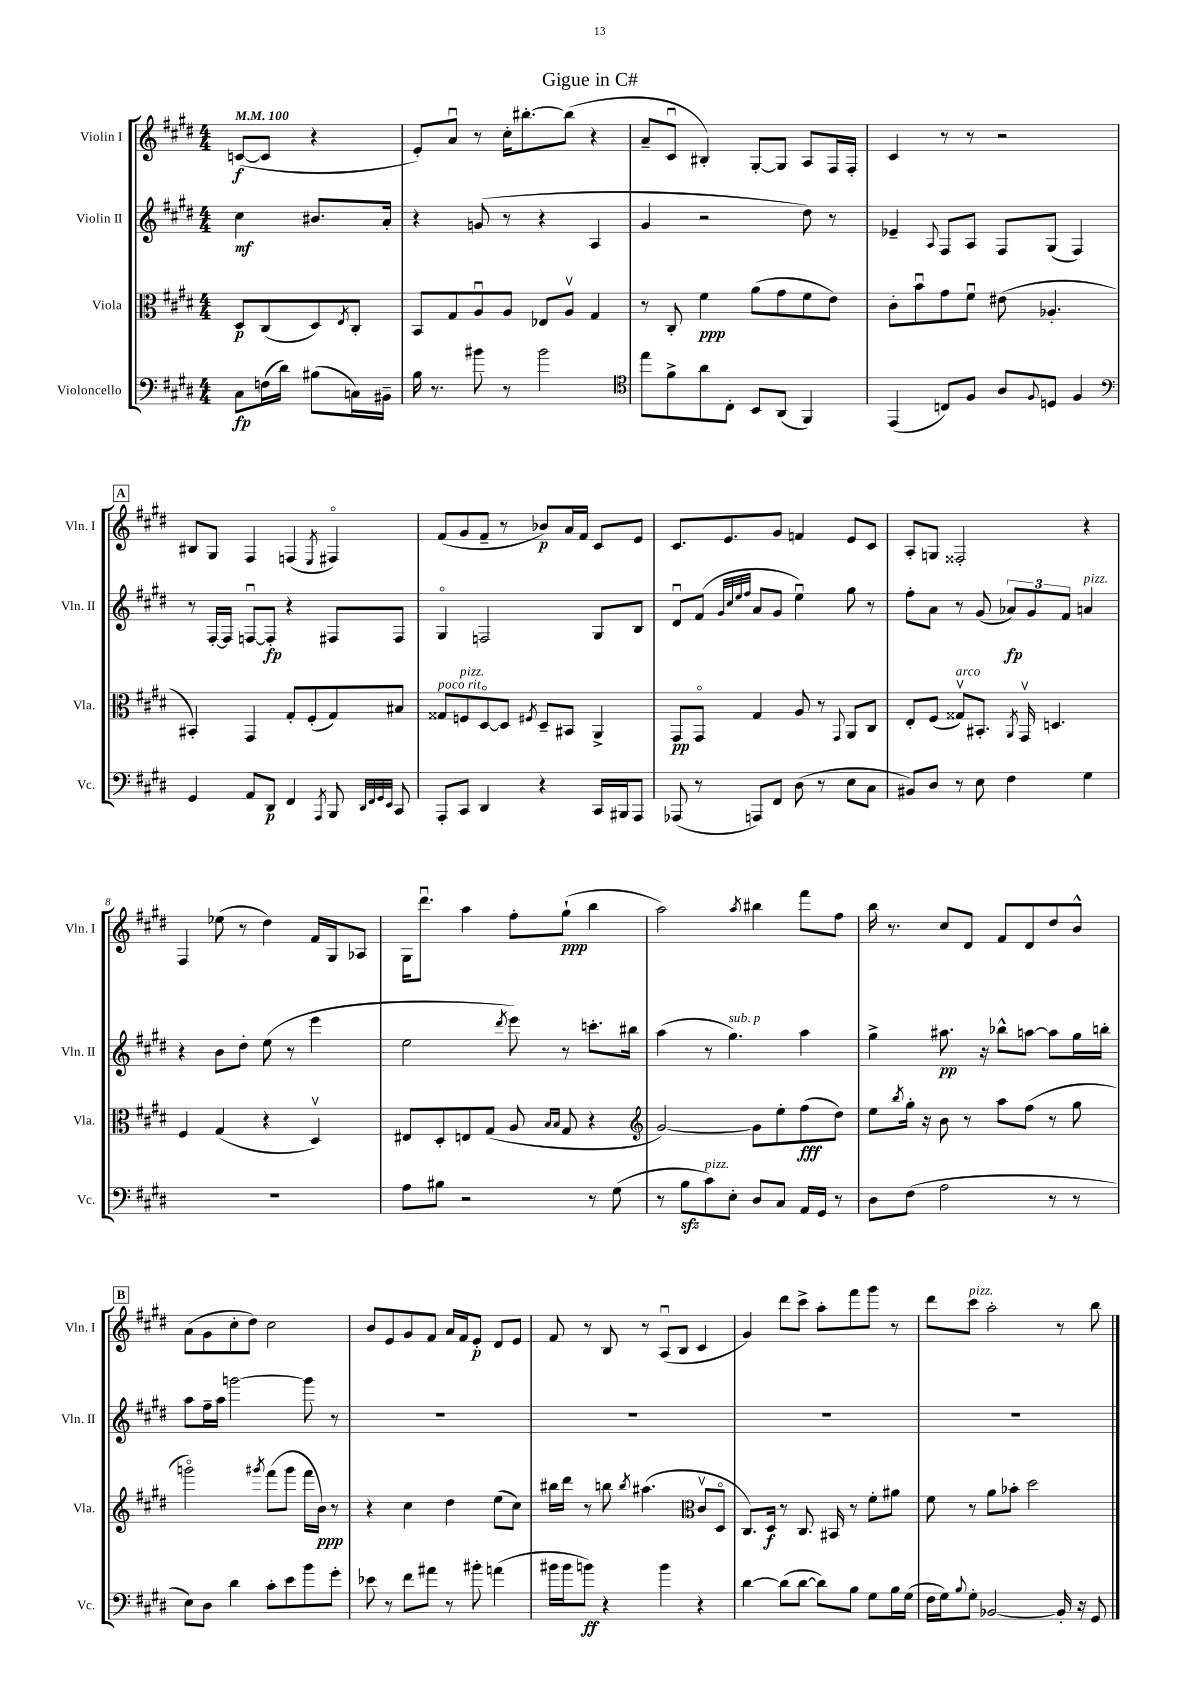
\header { title = "Gigue in C#" }
<<
\new StaffGroup <<
\new Staff = "s0" \with { instrumentName = "Violin I" shortInstrumentName = "Vln. I" } {
    \clef treble \key e \major \numericTimeSignature \time 4/4 \partial 2 \tempo 4 = 100
    c'8~\f( c'8 r4 |
    e'8-.) a'8\downbow r8 cis''16-. bis''8.~-. bis''8( r4 |
    a'8-- cis'8\downbow bis4-.) gis8~-. gis8 a8 fis16 fis16-. |
    cis'4 r8 r8 r2 |
    \mark \markup { \box "A" } bis8 gis8 fis4 f4( \acciaccatura { e8 } fis4\flageolet) |
    fis'8( gis'8 fis'8-- r8 bes'8\p) a'16 fis'16 cis'8 e'8 |
    cis'8. e'8. gis'8 f'4 e'8 cis'8 |
    a8-. g8 fisis2-. r4 |
    fis4 ees''8( r8 dis''4) fis'16 gis16 aes8 |
    gis16 dis'''8.\downbow a''4 fis''8-. gis''8-!\ppp( b''4 |
    a''2) \acciaccatura { a''8 } bis''4 fis'''8 fis''8 |
    b''16 r8. cis''8 dis'8 fis'8 dis'8 dis''8 b'8-^ |
    \mark \markup { \box "B" } a'8( gis'8 cis''8-. dis''8) cis''2 |
    b'8 e'8 gis'8 fis'8 a'16 fis'16 e'8-.\p dis'8 e'8 |
    fis'8 r8 b8 r8 a8\downbow( b8 cis'4 |
    gis'4) dis'''8 cis'''8-> a''8-. fis'''8 gis'''8 r8 |
    dis'''8 cis'''8^\markup { \italic "pizz." } a''2-. r8 b''8 \bar "|." |
}
\new Staff = "s1" \with { instrumentName = "Violin II" shortInstrumentName = "Vln. II" } {
    \clef treble \key e \major \numericTimeSignature \time 4/4 \partial 2
    cis''4\mf bis'8. a'16-. |
    r4 g'8( r8 r4 a4 |
    gis'4 r2 dis''8) r8 |
    ees'4-- \appoggiatura { a8 } fis8 a8 fis8 gis8( fis4) |
    \mark \markup { \box "A" } r8 fis16~-. fis16 f8~\downbow f8-.\fp r4 fis8 fis8 |
    gis4\flageolet f2 gis8 b8 |
    dis'8\downbow fis'8( \grace { gis'32 cis''32 e''32 fis''32 } a'8 gis'8 e''4\downbow) gis''8 r8 |
    fis''8-. a'8 r8 gis'8( \tuplet 3/2 { aes'8\fp) gis'8 fis'8 } a'4^\markup { \italic "pizz." } |
    r4 b'8 dis''8-. e''8( r8 e'''4 |
    e''2 \acciaccatura { dis'''8 } e'''8) r8 c'''8.-. bis''16 |
    a''4( r8 gis''4.^\markup { \italic "sub. p" }) a''4 |
    gis''4-> ais''8.\pp r16 bes''8-^ a''8~ a''8 gis''16 b''16-. |
    \mark \markup { \box "B" } a''8 fis''16-- a''16 g'''2~ g'''8 r8 |
    R1 |
    R1 |
    R1 |
    R1 \bar "|." |
}
\new Staff = "s2" \with { instrumentName = "Viola" shortInstrumentName = "Vla." } {
    \clef alto \key e \major \numericTimeSignature \time 4/4 \partial 2
    dis8\p cis8( dis8) \acciaccatura { e8 } cis8-. |
    b,8 gis8 a8\downbow a8 ees8 a8\upbow gis4 |
    r8 cis8-. fis'4\ppp a'8( gis'8 fis'8 e'8) |
    cis'8-. b'8\downbow gis'8 fis'8\downbow eis'8( aes4.-. |
    \mark \markup { \box "A" } bis,4-.) gis,4 gis8-. fis8-.( gis8) bis8 |
    gisis8^\markup { \italic "poco rit." } f8^\markup { \italic "pizz." } dis8~\flageolet dis8 \acciaccatura { fis8 } dis8-- bis,8 a,4-> |
    gis,8\pp gis,8\flageolet gis4 a8 r8 \appoggiatura { gis,8 } a,8 cis8 |
    e8-. fis8( gisis8\upbow^\markup { \italic "arco" }) bis,8.-. \acciaccatura { a,8 } gis,16\upbow d4. |
    fis4 gis4( r4 dis4\upbow) |
    eis8 dis8-. e8 gis8( a8 \grace { b16 b16 } gis8 r4 |
    \clef treble gis'2~) gis'8 e''8-. fis''8\fff( dis''8) |
    e''8 \acciaccatura { b''8 } gis''16-. r16 b'8 r8 a''8 fis''8( r8 gis''8 |
    \mark \markup { \box "B" } g'''2\flageolet) \acciaccatura { gis'''8 } fis'''8( gis'''8 fis'''16 b'16\ppp) r8 |
    r4 cis''4 dis''4 e''8( cis''8) |
    bis''16 dis'''16 r8 b''8 \acciaccatura { b''8 } ais''4.( \clef alto cis'8\upbow dis8\flageolet |
    cis8.) dis16\f r8 cis8. bis,16 r8 fis'8-. ais'8 |
    fis'8 r8 a'8 bes'8-. dis''2 \bar "|." |
}
\new Staff = "s3" \with { instrumentName = "Violoncello" shortInstrumentName = "Vc." } {
    \clef bass \key e \major \numericTimeSignature \time 4/4 \partial 2
    cis8\fp f16( dis'16) bis8( c16) bis,16-- |
    b16 r8. bis'8 r8 bis'2 |
    \clef tenor e''8 fis'8-> a'8 cis8-. b,8 a,8( fis,4) |
    e,4( c8) fis8 a8 \appoggiatura { fis8 } d8 fis4 |
    \mark \markup { \box "A" } \clef bass gis,4 a,8 dis,8\p fis,4 \acciaccatura { a,,8 } b,,8 \grace { dis,32 fis,32 gis,32 e,32 } cis,8 |
    a,,8-. cis,8 dis,4 r4 cis,16 bis,,16 a,,8 |
    aes,,8( r8 a,,8) fis,8 dis8( r8 e8 cis8 |
    bis,8) dis8 r8 e8 fis4 gis4 |
    R1 |
    a8 bis8 r2 r8 gis8( |
    r8 b8\sfz cis'8^\markup { \italic "pizz." }) e8-. dis8 cis8 a,16 gis,16 r8 |
    dis8 fis8( a2 r8 r8 |
    \mark \markup { \box "B" } e8) dis8 dis'4 cis'8-. e'8 b'8 gis'8-. |
    ees'8 r8 fis'8 ais'8 r8 bis'8-. a'4( |
    bis'16 bis'16 b'8\ff) r4 b'4 r4 |
    dis'4~ dis'8( dis'8~ dis'8) b8 gis8 b16 gis16( |
    fis16 gis16) \appoggiatura { b8 } gis8-. bes,2~ bes,16-. r16 gis,8 \bar "|." |
}
>>
>>
